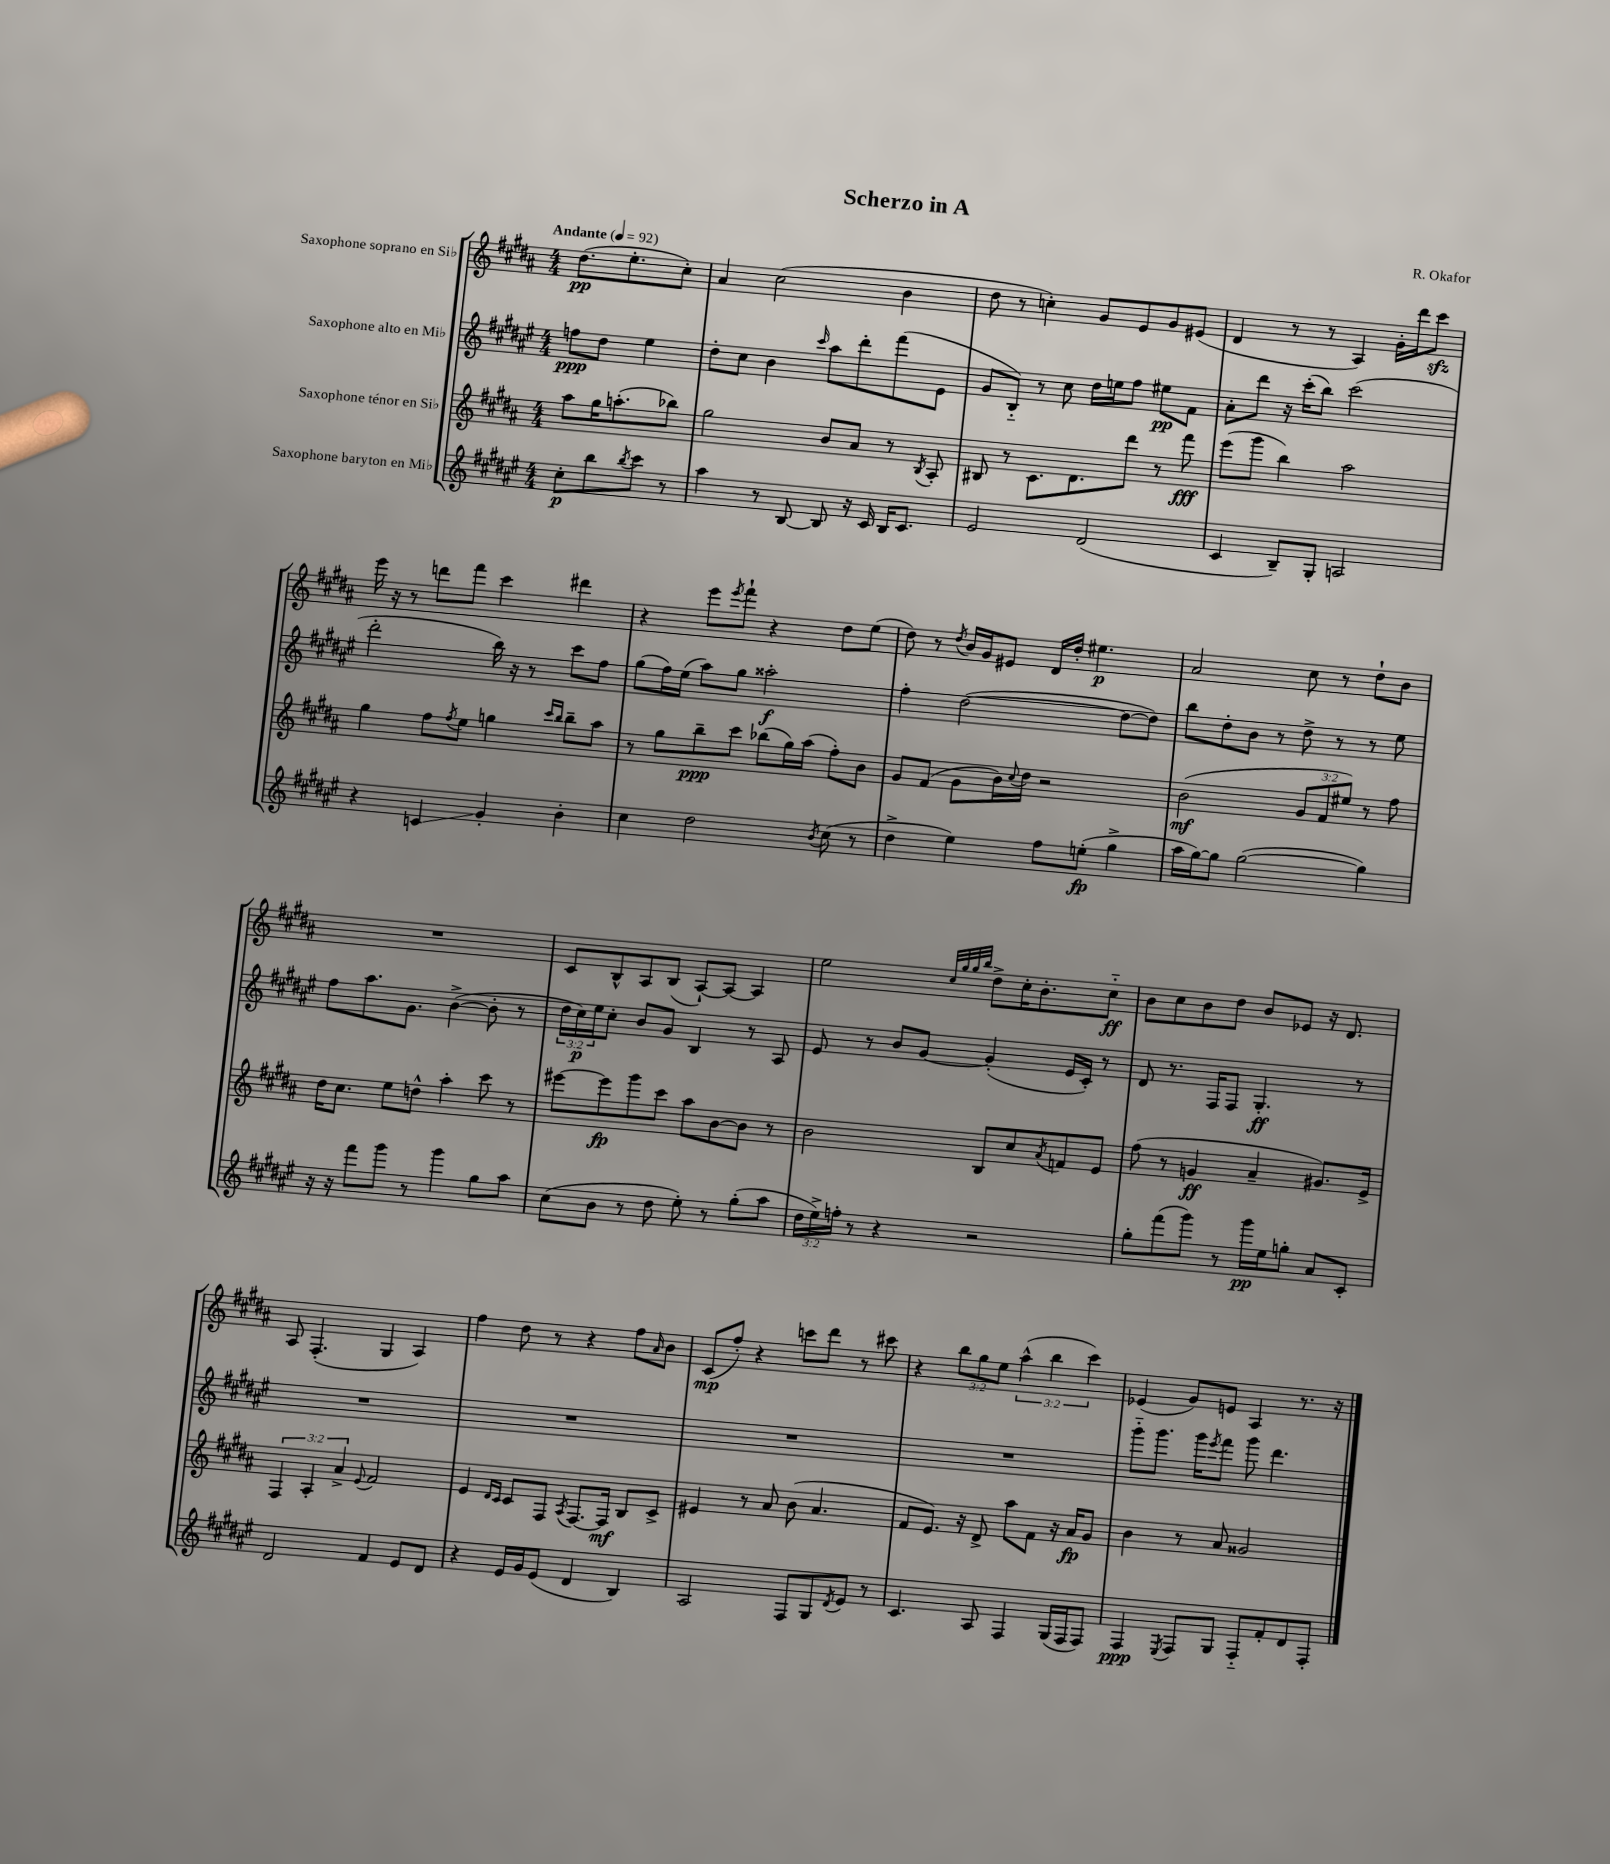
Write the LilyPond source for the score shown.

\header { title = "Scherzo in A" composer = "R. Okafor" }
<<
\new StaffGroup <<
\new Staff = "s0" \with { instrumentName = "Saxophone soprano en Sib" } {
    \clef treble \key b \major \numericTimeSignature \time 4/4 \override Staff.TupletNumber.text = #tuplet-number::calc-fraction-text \partial 2 \tempo "Andante" 4 = 92
    dis''8.\pp( e''8.-. cis''8-.) |
    ais'4 cis''2( b'4 |
    dis''8 r8 c''4-.) gis'8 e'8 gis'8 eis'8( |
    dis'4 r8 r8 ais4) gis'16-. dis'''16 cis'''8\sfz |
    e'''16 r16 r8 d'''8 fis'''8 cis'''4 dis'''4 |
    r4 e'''8 \acciaccatura { e'''8 } fis'''8-! r4 dis''8 e''8( |
    dis''8) r8 \acciaccatura { dis''8 } b'16 gis'16 eis'8 dis'16 dis''16-. eis''4.\p |
    ais'2 cis''8 r8 dis''8-! b'8 |
    R1 |
    cis'8 b8-^ ais8 b8( ais8~-!) ais8~ ais4 |
    e''2 \grace { cis''32 gis''32 gis''32 b''32 } dis''8-> cis''16-. b'8.-. cis''8-_\ff |
    b'8 cis''8 b'8 dis''8 b'8 ees'8 r16 dis'8. |
    ais8 fis4.-.( gis4 ais4) |
    fis''4 dis''8 r8 r4 fis''8 \grace { ais'16 } b'8 |
    cis'8\mp( fis''8-.) r4 c'''8 dis'''8 r8 cis'''8 |
    r4 \tuplet 3/2 { b''8 gis''8 e''8 } \tuplet 3/2 { ais''4-^( b''4 cis'''4) } |
    ees'4( gis'8) e'8 ais4 r8. r16 \bar "|." |
}
\new Staff = "s1" \with { instrumentName = "Saxophone alto en Mib" } {
    \clef treble \key fis \major \numericTimeSignature \time 4/4 \override Staff.TupletNumber.text = #tuplet-number::calc-fraction-text \partial 2
    f''8\ppp dis''8 eis''4 |
    dis''8-. cis''8 b'4 \grace { cis'''16 } ais''8 dis'''8-. fis'''8( eis'8 |
    gis'8 b8-_) r8 cis''8 dis''16 e''16 fis''8 eis''8\pp fis'8 |
    ais'8-. dis'''8 r16 cis'''16-.( b''8) cis'''2( |
    dis'''2-. b''16) r16 r8 cis'''8 fis''8 |
    gis''8( fis''16) eis''16( ais''8) gis''8 aisis''2-.\f |
    fis''4-. dis''2~( dis''8~ dis''8) |
    b''8 dis''8-. b'8 r8 dis''8-> r8 r8 eis''8 |
    fis''8 ais''8. gis'8. b'4~->( b'8-. r8 |
    \tuplet 3/2 { dis''16 cis''16\p) eis''16 } cis''8-. b'8 gis'8 b4 r8 ais8 |
    eis'8 r8 b'8 gis'8~ gis'4-.( eis'16 cis'16-.) r8 |
    dis'8 r8. fis16 fis8 gis4.-.\ff r8 |
    R1 |
    R1 |
    R1 |
    R1 |
    gis'''8-_ gis'''8. gis'''16 \acciaccatura { eis'''8 } fis'''8 gis'''8 dis'''4. \bar "|." |
}
\new Staff = "s2" \with { instrumentName = "Saxophone ténor en Sib" } {
    \clef treble \key b \major \numericTimeSignature \time 4/4 \override Staff.TupletNumber.text = #tuplet-number::calc-fraction-text \partial 2
    ais''8 gis''16 a''8.-.( bes''8) |
    gis''2 b'8 ais'8 r8 \acciaccatura { b8 } ais8-. |
    bis8 r8 cis'8. dis'8. dis'''8 r8 fis'''8\fff |
    e'''8( gis'''8 b''4) ais''2 |
    gis''4 fis''8 \acciaccatura { fis''8 } e''8 g''4 \grace { cis'''16 b''16 } b''8-- ais''8 |
    r8 gis''8 b''8--\ppp cis'''8 bes''8( gis''16) ais''16( fis''8-.) b'8 |
    gis'8 fis'8( gis'8 b'16) \appoggiatura { cis''8 } dis''16 r2 |
    b'2\mf( \tuplet 3/2 { gis'8 fis'8 eis''8) } r8 fis''8 |
    dis''16 cis''8. e''8 d''8-^ ais''4-. cis'''8 r8 |
    eis'''8~ eis'''8\fp gis'''8 cis'''8 ais''8 b'8~ b'8 r8 |
    b'2 b8 cis''8 \acciaccatura { ais'8 } f'8 e'8 |
    fis''8( r8 g'4\ff ais'4-- gis'8.) e'16-> |
    \tuplet 3/2 { fis4 ais4-. ais'4-> } \appoggiatura { e'8 } fis'2 |
    e'4 \grace { dis'16 cis'16 } cis'8 fis8 \acciaccatura { ais8 } fis8.~ fis16\mf b8 cis'8-> |
    eis'4 r8 ais'8 b'8( ais'4. |
    fis'8 e'8.) r16 dis'8-> ais''8 fis'8 r16 ais'16\fp gis'8 |
    b'4 r8 ais'8 gisis'2 \bar "|." |
}
\new Staff = "s3" \with { instrumentName = "Saxophone baryton en Mib" } {
    \clef treble \key fis \major \numericTimeSignature \time 4/4 \override Staff.TupletNumber.text = #tuplet-number::calc-fraction-text \partial 2
    cis''8-.\p b''8 \acciaccatura { b''8 } cis'''8 r8 |
    ais''4 r8 b8~ b8 r16 cis'16 b16 cis'8. |
    eis'2 dis'2( |
    cis'4 b8--) gis8-. a2 |
    r4 c'4\glissando gis'4-. b'4-. |
    cis''4 dis''2 \acciaccatura { b'8 } cis''8( r8 |
    dis''4-> eis''4) fis''8 e''8-.\fp( gis''4-> |
    ais''16 gis''16~) gis''8 gis''2~( gis''4) |
    r16 r16 fis'''8 gis'''8 r8 gis'''4 gis''8 ais''8 |
    cis''8( b'8 r8 dis''8 eis''8-.) r8 gis''8-.( ais''8 |
    \tuplet 3/2 { dis''16 eis''16->) f''16-. } r8 r4 r2 |
    gis''8-. fis'''8( gis'''8) r8 gis'''16\pp eis''16 g''8-. ais'8 cis'8-. |
    dis'2 fis'4 eis'8 dis'8 |
    r4 eis'16 gis'16 eis'8( dis'4 b4) |
    ais2 fis8 gis8 \acciaccatura { dis'8 } eis'8 r8 |
    cis'4. ais8 fis4 gis16( fis16 fis8) |
    fis4\ppp \acciaccatura { eis8 } fis8 gis8 fis8-_ fis'8-. dis'8 fis8-. \bar "|." |
}
>>
>>
\layout { \context { \Score \remove "Bar_number_engraver" } }
